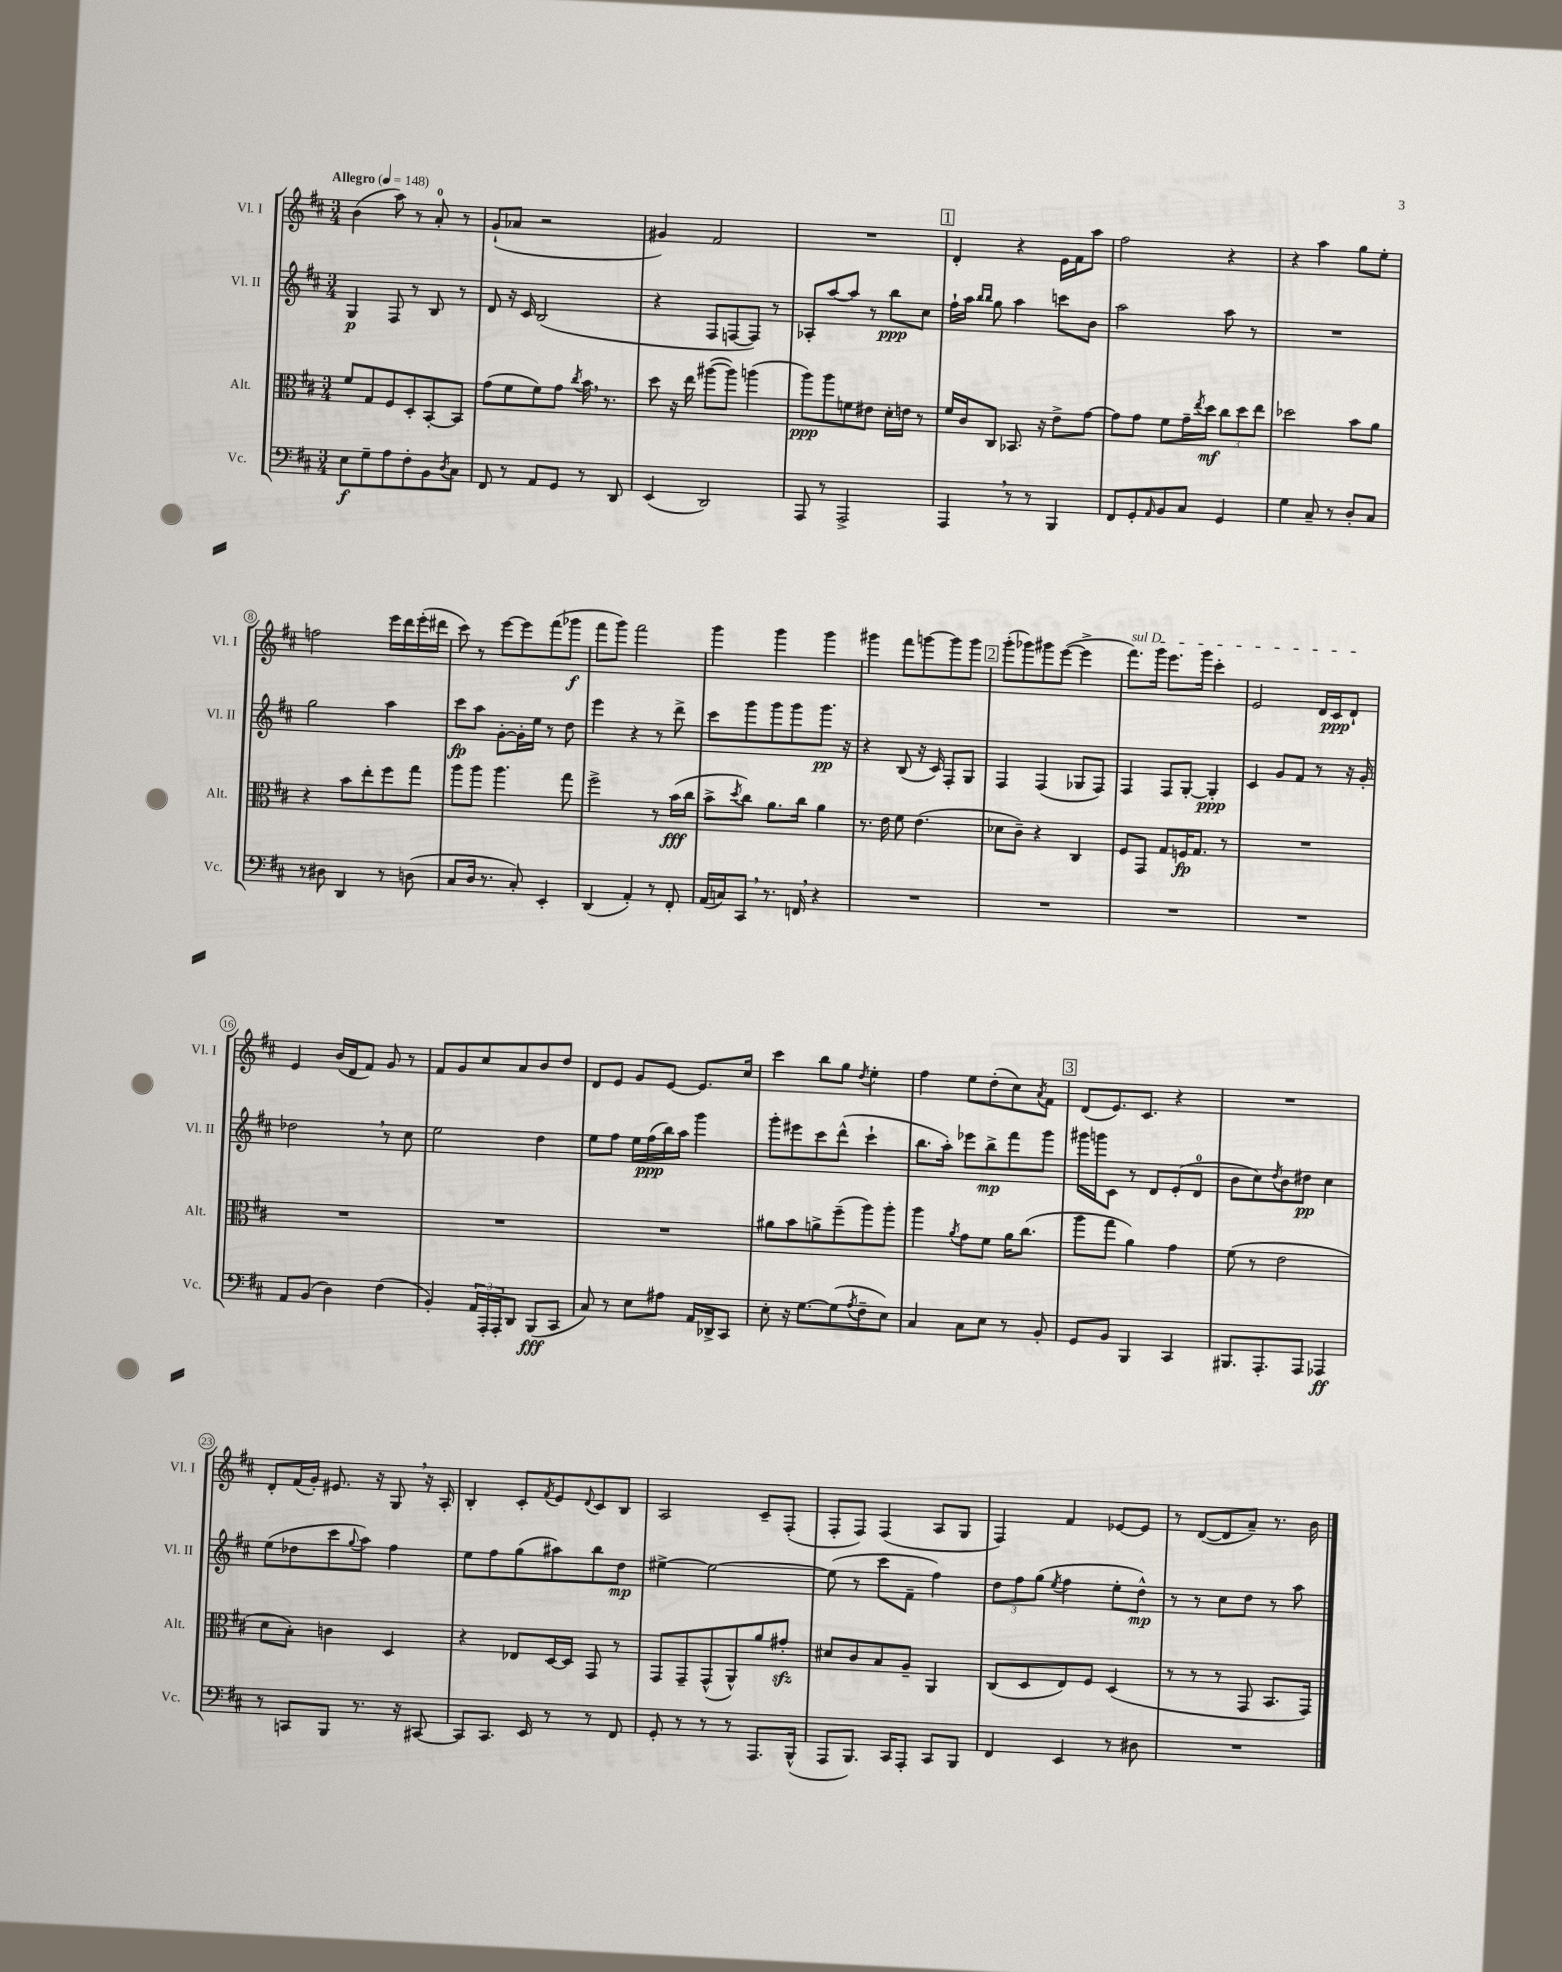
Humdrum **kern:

**kern	**dynam	**kern	**dynam	**kern	**dynam	**kern	**dynam
*part4	*part4	*part3	*part3	*part2	*part2	*part1	*part1
*staff4	*staff4	*staff3	*staff3	*staff2	*staff2	*staff1	*staff1
*I"Vc.	*	*I"Alt.	*	*I"Vl. II	*	*I"Vl. I	*
*I'Vc.	*	*I'Alt.	*	*I'Vl. II	*	*I'Vl. I	*
*clefF4	*	*clefC3	*	*clefG2	*	*clefG2	*
*k[f#c#]	*	*k[f#c#]	*	*k[f#c#]	*	*k[f#c#]	*
*M3/4	*	*M3/4	*	*M3/4	*	*M3/4	*
*MM148	*	*MM148	*	*MM148	*	*MM148	*
=1	=1	=1	=1	=1	=1	=1	=1
!	!	!	!	!	!	!LO:TX:a:B:t=Allegro	!
8E\L	f	8f#/L	.	4G/	p	(4b\	.
8G~\	.	8G/	.	.	.	.	.
8A\	.	8F#/	.	8F#/	.	8aa\)	.
8F#'\	.	8D'/	.	8r	.	8r	.
8BB\	.	[8BB'/	.	8B/	.	8a'/	.
8qD/	.	.	.	.	.	.	.
8C#\J	.	8BB/J]	.	8r	.	8r	.
=2	=2	=2	=2	=2	=2	=2	=2
8FF#/	.	(8g\L	.	8d/	.	(8g`/L	.
8r	.	8f#\	.	16r	.	8a-X/J	.
.	.	.	.	16c#/	.	.	.
8AA/L	.	8f#\)	.	(2B/	.	2r	.
8GG/J	.	8g\J	.	.	.	.	.
.	.	8qcc#/	.	.	.	.	.
8r	.	16b,\	.	.	.	.	.
.	.	8.r	.	.	.	.	.
8DD/	.	.	.	.	.	.	.
=3	=3	=3	=3	=3	=3	=3	=3
(4EE/	.	8dd\	.	4r	.	4g#X/)	.
.	.	16r	.	.	.	.	.
.	.	16ee\	.	.	.	.	.
2DD/)	.	([8aa#X\L	.	8F#/L	.	2f#/	.
.	.	8aa#\J])	.	[8Fn/	.	.	.
.	.	(4aan\	.	8F/J])	.	.	.
.	.	.	.	8r	.	.	.
=4	=4	=4	=4	=4	=4	=4	=4
8AAA/	.	8aa\L)	ppp	8A-X'/L	.	2.r	.
8r	.	8aa\	.	[8aa/	.	.	.
2AAA^/	.	8fn\	.	8aa/J]	.	.	.
.	.	8e#X\J	.	8r	.	.	.
.	.	16d'\LL	.	8bb\L	ppp	.	.
.	.	16en\JJ	.	.	.	.	.
.	.	8r	.	8cc#\J	.	.	.
!!LO:REH:place=s1:t=1
=5	=5	=5	=5	=5	=5	=5	=5
4AAA,/	.	16f#/LL	.	16ff#`\LL	.	4d'/	.
.	.	16c#/J	.	16aa\JJ	.	.	.
.	.	.	.	16qqbb/LL	.	.	.
.	.	.	.	16qqbb/JJ	.	.	.
.	.	8C#/J	.	8gg\	.	.	.
8r	.	8.BB-X/	.	4aa\	.	4r	.
8r	.	.	.	.	.	.	.
.	.	16r	.	.	.	.	.
4BBB/	.	8e^\L	.	8cccn\L	.	16e\LL	.
.	.	.	.	.	.	16f#\J	.
.	.	[8g\J	.	8b\J	.	8aa\J	.
=6	=6	=6	=6	=6	=6	=6	=6
8FF#/L	.	8g\L]	.	2aa\	.	2ff#\	.
8GG'/	.	8g\J	.	.	.	.	.
16qqAA/	.	.	.	.	.	.	.
8BB/	.	8f#\L	.	.	.	.	.
8C#/J	.	16g~\L	.	.	.	.	.
.	.	8qee/	.	.	.	.	.
.	.	16dd\JJ	mf	.	.	.	.
4GG/	.	12cc#\L	.	8aa\	.	4r	.
.	.	12dd\	.	.	.	.	.
.	.	.	.	8r	.	.	.
.	.	12ee\J	.	.	.	.	.
=7	=7	=7	=7	=7	=7	=7	=7
4G\	.	2dd-X\	.	2.r	.	4r	.
8C#~/	.	.	.	.	.	4aa\	.
8r	.	.	.	.	.	.	.
8D'/L	.	8b\L	.	.	.	8gg\L	.
8C#/J	.	8a\J	.	.	.	8ee'\J	.
!!LO:LB:g=z
=8	=8	=8	=8	=8	=8	=8	=8
8r	.	4r	.	2gg\	.	2ffn\	.
8D#X\	.	.	.	.	.	.	.
4DD/	.	8b\L	.	.	.	.	.
.	.	8ee'\	.	.	.	.	.
8r	.	8ff#\	.	4aa\	.	16eee\LL	.
.	.	.	.	.	.	16ddd\	.
(8Dn\	.	8gg\J	.	.	.	(16eee'\	.
.	.	.	.	.	.	16ddd#X\JJ	.
=9	=9	=9	=9	=9	=9	=9	=9
8C#/L	.	8aa\L	.	8ccc#\L	fp	8ccc#\)	.
16D/Jk	.	8aa\J	.	8aa\J	.	8r	.
8.r	.	.	.	.	.	.	.
.	.	4.aa\	.	[8g'\L	.	[8eee\L	.
8C#'/)	.	.	.	16g'\L]	.	8eee\]	.
.	.	.	.	16ee\JJ	.	.	.
4EE'/	.	.	.	8r	.	(8fff#\	.
.	.	8gg\	.	8dd\	.	8ggg-X\J	f
=10	=10	=10	=10	=10	=10	=10	=10
(4DD/	.	2ff#^\	.	4eee\	.	8fff#\L	.
.	.	.	.	.	.	8ggg\J)	.
4AA'/)	.	.	.	4r	.	2fff#\	.
8r	.	8r	.	8r	.	.	.
8FF#'/	.	(16b\LL	fff	8ddd^\	.	.	.
.	.	16cc#\JJ	.	.	.	.	.
=11	=11	=11	=11	=11	=11	=11	=11
(16AA/LL	.	8b^\L	.	8ccc#\L	.	4ggg\	.
16Cn/J)	.	.	.	.	.	.	.
.	.	8qdd/	.	.	.	.	.
8CC#,/J	.	8cc#\J)	.	8ggg\	.	.	.
8.r	.	8.a\L	.	8ggg\	.	4ggg\	.
.	.	.	.	8ggg\	.	.	.
16FFn,/	.	16cc#\Jk	.	.	.	.	.
4r	.	4a\	.	8.ggg\J	pp	4ggg\	.
.	.	.	.	16r	.	.	.
=12	=12	=12	=12	=12	=12	=12	=12
2.r	.	8.r	.	4r	.	4ggg#X\	.
.	.	16e\	.	.	.	.	.
.	.	8f#\	.	(8B/	.	8fff#\L	.
.	.	(4.e\	.	16r	.	[8gggn\	.
.	.	.	.	16c#/)	.	.	.
.	.	.	.	8F#'/L	.	8ggg\]	.
.	.	.	.	8G/J	.	8ggg\J	.
!!LO:REH:place=s1:t=2
=13	=13	=13	=13	=13	=13	=13	=13
2.r	.	8d-X\L	.	4F#/	.	(8ggg'\L	.
.	.	8c#~\J)	.	.	.	8ggg-X\)	.
.	.	4r	.	(4F#/	.	8ggg#X\	.
.	.	.	.	.	.	([8eee\J	.
.	.	4C#/	.	8G-X/L	.	4eee^\]	.
.	.	.	.	8F#/J)	.	.	.
=14	=14	=14	=14	=14	=14	=14	=14
!	!	!	!	!	!	!LO:TX:a:i:t=sul D	!
2.r	.	8F#/L	.	4F#/	.	8.fff#\L)	.
.	.	8GG/J	.	.	.	.	.
.	.	.	.	.	.	16ggg\Jk	.
.	.	8G/L	.	8F#/L	.	8.eee\L	.
.	.	16Fn/K	fp	[8G'/J	.	.	.
.	.	8.G/J	.	.	.	16ggg\Jk	.
.	.	.	.	4G'/]	ppp	4ccc#'\	.
.	.	8r	.	.	.	.	.
=15	=15	=15	=15	=15	=15	=15	=15
2.r	.	2.r	.	4c#/	.	2e/	.
.	.	.	.	8g/L	.	.	.
.	.	.	.	8f#/J	.	.	.
.	.	.	.	8r	.	16d/LL	.
.	.	.	.	.	.	16c#/J	ppp
.	.	.	.	16r	.	8d`/J	.
.	.	.	.	16g'/	.	.	.
!!LO:LB:g=z
=16	=16	=16	=16	=16	=16	=16	=16
8AA/L	.	2.r	.	2dd-X,\	.	4e/	.
(8BB/J	.	.	.	.	.	.	.
4D\)	.	.	.	.	.	(16b/LL	.
.	.	.	.	.	.	16d/J	.
.	.	.	.	.	.	8f#/J)	.
(4F#\	.	.	.	8r	.	8g/	.
.	.	.	.	8cc#\	.	8r	.
=17	=17	=17	=17	=17	=17	=17	=17
4BB'/)	.	2.r	.	2ee\	.	8f#/L	.
.	.	.	.	.	.	8g/	.
24AA/LL	.	.	.	.	.	8cc#/	.
24AAA'/	.	.	.	.	.	.	.
24AAA'/J	.	.	.	.	.	.	.
8DD/J	.	.	.	.	.	8a/	.
(8BBB/L	fff	.	.	4dd\	.	8b/	.
8CC#/J	.	.	.	.	.	8dd/J	.
=18	=18	=18	=18	=18	=18	=18	=18
8C#/)	.	2.r	.	8ee\L	.	8d/L	.
8r	.	.	.	8ff#\J	.	8e/J	.
8E\L	.	.	.	16ee\LL	.	8g/L	.
.	.	.	.	(16ff#\	ppp	.	.
8A#X\J	.	.	.	16bb\)	.	[8e/J	.
.	.	.	.	16aa\JJ	.	.	.
16AA/LL	.	.	.	4ggg\	.	8.e/L]	.
16DD-X^/J	.	.	.	.	.	.	.
8CC#/J	.	.	.	.	.	.	.
.	.	.	.	.	.	16cc#/Jk	.
=19	=19	=19	=19	=19	=19	=19	=19
8E'\	.	8a#X\L	.	8ggg'\L	.	4ccc#\	.
16r	.	8b\	.	8eee#X\	.	.	.
[8.G\L	.	.	.	.	.	.	.
.	.	8an^\	.	8ccc#\	.	8bb\L	.
(8G\]	.	(8ff#~\	.	(8ddd^^\J	.	8gg\J	.
8qA/	.	.	.	.	.	8qdd/	.
8F#~\	.	8aa\)	.	4ccc#`\	.	4ee'\	.
8E\J)	.	8aa'\J	.	.	.	.	.
=20	=20	=20	=20	=20	=20	=20	=20
4C#/	.	4aa\	.	8.bb\L	.	4ff#\	.
.	.	.	.	16aa'\Jk)	.	.	.
.	.	8qa/	.	.	.	.	.
8C#\L	.	8g\L	.	8eee-X\L	.	8ee\L	.
8E\J	.	8f#\J	.	8bb^\	mp	(8dd'\	.
8r	.	16a\KL	.	8fff#\	.	8cc#\)	.
.	.	(8.cc#\J	.	.	.	.	.
.	.	.	.	.	.	8qa/	.
8BB'/	.	.	.	8ggg\J	.	8f#\J	.
!!LO:REH:place=s1:t=3
=21	=21	=21	=21	=21	=21	=21	=21
8GG/L	.	8aa\L	.	16ggg#X\LL	.	(8d/L	.
.	.	.	.	16gggn\J	.	.	.
8BB/J	.	8gg\J	.	8c#\J	.	8.e/)	.
4BBB/	.	4a\)	.	8r	.	.	.
.	.	.	.	.	.	8.c#/J	.
.	.	.	.	8d/L	.	.	.
4CC#/	.	4g\	.	(8e'/	.	4r	.
.	.	.	.	8d/J	.	.	.
=22	=22	=22	=22	=22	=22	=22	=22
8.BBB#X/L	.	(8f#\	.	8b\L	.	2.r	.
.	.	8r	.	8cc#\)	.	.	.
8.AAA'/	.	.	.	.	.	.	.
.	.	.	.	8qdd/	.	.	.
.	.	2e\	.	8b\	.	.	.
8AAA/J	.	.	.	8dd#X\J	pp	.	.
4AAA-X/	ff	.	.	4cc#\	.	.	.
!!LO:LB:g=z
=23	=23	=23	=23	=23	=23	=23	=23
8r	.	8d\L	.	(8ee\L	.	8d'/L	.
8CCn/L	.	8B'\J)	.	8dd-X\	.	(16f#/L	.
.	.	.	.	.	.	16g'/JJ)	.
8BBB/J	.	4cn\	.	8ccc#\	.	8.e#X/	.
.	.	.	.	8qqgg/	.	.	.
8.r	.	.	.	8aa\J)	.	.	.
.	.	.	.	.	.	16r	.
.	.	4D/	.	4ff#\	.	8G,/	.
16r	.	.	.	.	.	.	.
[8CC#X/	.	.	.	.	.	16r	.
.	.	.	.	.	.	16A'/	.
=24	=24	=24	=24	=24	=24	=24	=24
8CC#/L]	.	4r	.	8ee\L	.	4B'/	.
8.CC#/J	.	.	.	8ff#\	.	.	.
.	.	8E-X/L	.	(8gg\	.	8c#'/L	.
16EE/	.	.	.	.	.	.	.
.	.	.	.	.	.	8qf#/	.
8r	.	[16D/L	.	8aa#X\)	.	8e/	.
.	.	16D/JJ]	.	.	.	.	.
.	.	.	.	.	.	8qqd/	.
8r	.	8GG/	.	8bb\	.	8c#/	.
8FF#/	.	8r	.	8dd\J	mp	8B/J	.
=25	=25	=25	=25	=25	=25	=25	=25
8GG'/	.	8GG/L	.	[4ee#X^\	.	2A/	.
8r	.	8GG~/	.	.	.	.	.
8r	.	(8GG^^/	.	2ee#\_	.	.	.
8r	.	8AA^^/)	.	.	.	.	.
8.AAA/L	.	8a/	.	.	.	8c#~/L	.
.	.	8g#Xzz'/J	.	.	.	(8F#'/J	.
(16BBB^^/Jk	.	.	.	.	.	.	.
=26	=26	=26	=26	=26	=26	=26	=26
8AAA/L	.	8d#X/L	.	(8ee#\]	.	8F#'/L	.
8.BBB/J)	.	8c#/	.	8r	.	8F#/J)	.
.	.	8B/	.	8ccc#\L	.	(4F#/	.
16CC#/KL	.	.	.	.	.	.	.
8AAA'/J	.	8A~/J	.	8f#~\J	.	.	.
8CC#/L	.	4AA/	.	4ff#\)	.	8A/L	.
8BBB/J	.	.	.	.	.	8G/J	.
=27	=27	=27	=27	=27	=27	=27	=27
4FF#/	.	(8C#/L	.	12dd\L	.	4F#/)	.
.	.	.	.	12ff#\	.	.	.
.	.	8D/	.	.	.	.	.
.	.	.	.	(12gg\J	.	.	.
.	.	.	.	8qee/	.	.	.
4EE/	.	8E/)	.	4ff#\	.	4f#/	.
.	.	8F#/J	.	.	.	.	.
8r	.	(4D/	.	8ee'\L	.	[8e-X/L	.
8D#X\	.	.	.	8dd^^\J)	mp	8e-/J]	.
=28	=28	=28	=28	=28	=28	=28	=28
2.r	.	8r	.	8r	.	8r	.
.	.	8r	.	8r	.	([8d/L	.
.	.	8r	.	8cc#\L	.	8d/]	.
.	.	8GG/	.	8dd\J	.	8a~/J)	.
.	.	8.BB/L	.	8r	.	8.r	.
.	.	.	.	8aa\	.	.	.
.	.	16GG/Jk)	.	.	.	16b\	.
==	==	==	==	==	==	==	==
*-	*-	*-	*-	*-	*-	*-	*-
